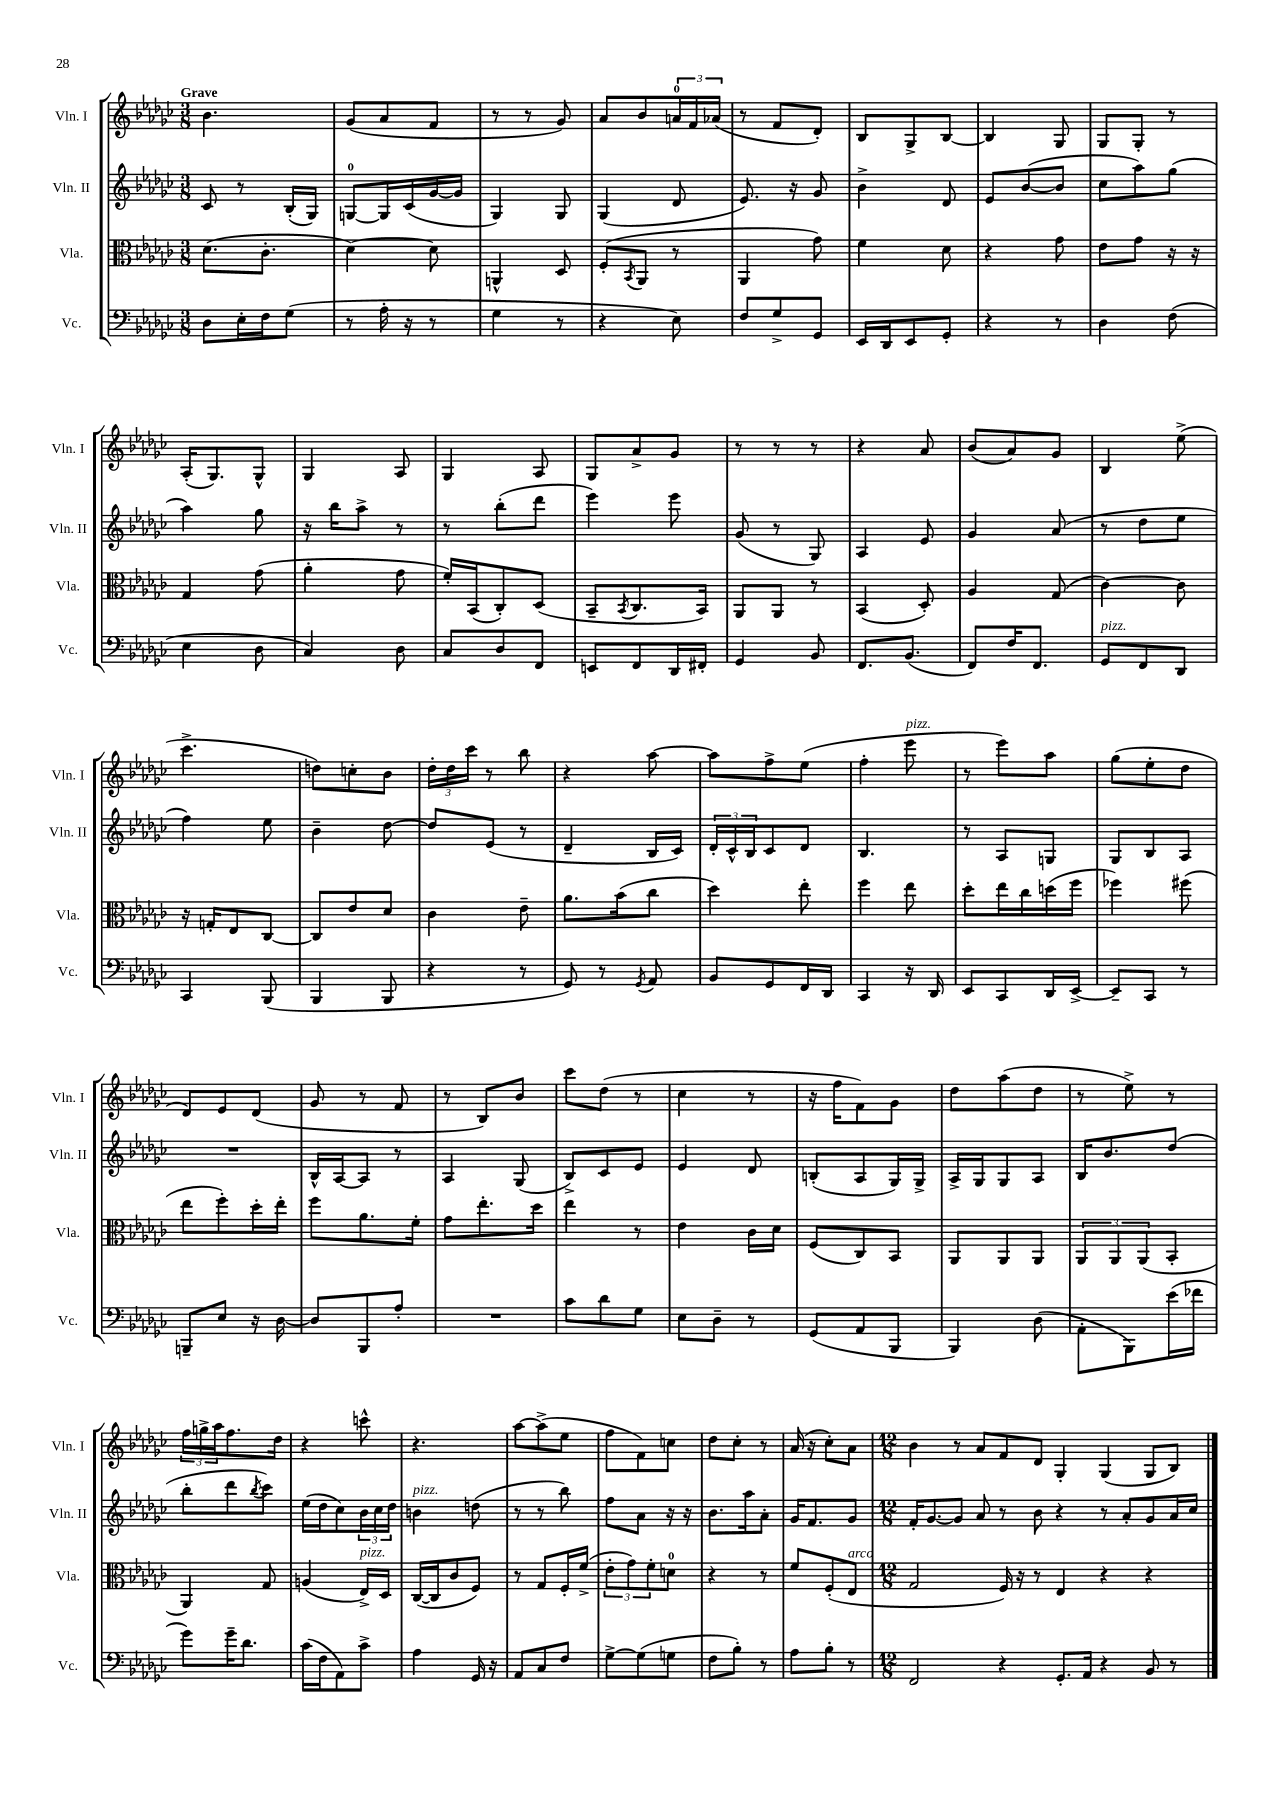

**kern	**kern	**kern	**kern
*part4	*part3	*part2	*part1
*staff4	*staff3	*staff2	*staff1
*I"Vc.	*I"Vla.	*I"Vln. II	*I"Vln. I
*I'Vc.	*I'Vla.	*I'Vln. II	*I'Vln. I
*clefF4	*clefC3	*clefG2	*clefG2
*k[b-e-a-d-g-c-]	*k[b-e-a-d-g-c-]	*k[b-e-a-d-g-c-]	*k[b-e-a-d-g-c-]
*M3/8	*M3/8	*M3/8	*M3/8
=1	=1	=1	=1
!	!	!	!LO:TX:a:B:t=Grave
8D-\L	(8.d-\L	8c-/	4.b-\
16E-'\L	.	8r	.
16F\J	8.c-'\J	.	.
(8G-\J	.	(16B-'/LL	.
.	.	16G-/JJ)	.
=2	=2	=2	=2
8r	[4d-\)	[8Gn/L	(8g-/L
16A-'\	.	16G/L]	8a-/
16r	.	(16c-/	.
8r	8d-\]	[16g-/	8f/J
.	.	16g-/JJ]	.
=3	=3	=3	=3
4G-\	4AAn^^/	4G-/)	8r
.	.	.	8r
8r	8D-/	8G-/	8g-/)
=4	=4	=4	=4
4r	(8F'/L	(4G-/	8a-/L
.	8qBB-/	.	.
.	8AA-/J	.	8b-/
8E-\)	8r	8d-/	24an/L
.	.	.	24f/
.	.	.	(24a-X/JJ
=5	=5	=5	=5
8F/L	4AA-/	8.e-/)	8r
8G-^/	.	.	8f/L
.	.	16r	.
8GG-/J	8g-\)	8g-/	8d-'/J)
=6	=6	=6	=6
16EE-/LL	4f\	4b-^\	8B-/L
16DD-/J	.	.	.
8EE-/	.	.	8G-^/
8GG-'/J	8d-\	8d-/	[8B-/J
=7	=7	=7	=7
4r	4r	8e-/L	4B-/]
.	.	([8b-/	.
8r	8g-\	8b-/J]	8G-/
=8	=8	=8	=8
4D-\	8e-\L	8cc-\L	8G-/L
.	8g-\J	8aa-\)	8G-'/J
(8F\	16r	(8gg-\J	8r
.	16r	.	.
!!LO:LB:g=z
=9	=9	=9	=9
4E-\	4G-/	4aa-\)	(16A-'/KL
.	.	.	8.G-/)
8D-\	(8g-\	8gg-\	8G-^^/J
=10	=10	=10	=10
4C-/)	4a-'\	16r	4G-/
.	.	16bb-\KL	.
.	.	8aa-^\J	.
8D-\	8g-\	8r	8A-/
=11	=11	=11	=11
8C-/L	16f'/LL)	8r	4G-/
.	(16BB-/J	.	.
8D-/	8C-'/)	(8bb-'\L	.
8FF/J	(8D-/J	8ddd-\J	8A-/
=12	=12	=12	=12
8EEn/L	8BB-~/L	4eee-\)	8G-/L
.	8qBB-/	.	.
8FF/	8.C-/	.	8a-^/
16DD-/L	.	8eee-\	8g-/J
16FF#X'/JJ	16BB-/Jk)	.	.
=13	=13	=13	=13
4GG-/	8AA-/L	(8g-/	8r
.	8AA-/J	8r	8r
8BB-/	8r	8G-/)	8r
=14	=14	=14	=14
8.FF/L	(4BB-/	4A-/	4r
(8.BB-/J	.	.	.
.	8D-'/)	8e-/	8a-/
=15	=15	=15	=15
8FF/L)	4A-/	4g-/	(8b-/L
16F/K	.	.	8a-/)
8.FF/J	.	.	.
.	(8G-/	(8a-/	8g-/J
=16	=16	=16	=16
!LO:TX:a:i:t=pizz.	!	!	!
8GG-/L	[4c-\)	8r	4B-/
8FF/	.	8dd-\L	.
8DD-/J	8c-\]	8ee-\J	(8ee-^\
!!LO:LB:g=z
=17	=17	=17	=17
4CC-/	16r	4ff\)	4.ccc-^\
.	16Gn'/KL	.	.
.	8E-/	.	.
(8BBB-/	[8C-/J	8ee-\	.
=18	=18	=18	=18
4BBB-/	8C-/L]	4b-~\	8ddn\L)
.	8e-/	.	8ccn'\
8BBB-/	8d-/J	[8dd-\	8b-\J
=19	=19	=19	=19
4r	4c-\	8dd-/L]	24dd-'\LL
.	.	.	24dd-\
.	.	.	24ccc-\JJ
.	.	(8e-/J	8r
8r	8e-~\	8r	8bb-\
=20	=20	=20	=20
8GG-/)	8.a-\L	4d-~/	4r
8r	.	.	.
.	(16b-\k	.	.
8qGG-/	.	.	.
8AA-/	8cc-\J	16B-/LL	[8aa-\
.	.	16c-/JJ)	.
=21	=21	=21	=21
8BB-/L	4dd-\)	24d-'/LL	8aa-\L]
.	.	24c-^^/	.
.	.	24B-/J	.
8GG-/	.	8c-/	8ff^\
16FF/L	8ee-'\	8d-/J	(8ee-\J
16DD-/JJ	.	.	.
=22	=22	=22	=22
4CC-/	4ff\	4.B-/	4ff'\
!	!	!	!LO:TX:a:i:t=pizz.
16r	8ee-\	.	8eee-\
16DD-/	.	.	.
=23	=23	=23	=23
8EE-/L	8dd-'\L	8r	8r
8CC-/	16ee-\L	8A-/L	8eee-\L)
.	16cc-\	.	.
16DD-/L	(16ddn\	8Gn/J	8aa-\J
[16EE-^/JJ	16ff\JJ	.	.
=24	=24	=24	=24
8EE-~/L]	4ff-X\)	8G-/L	(8gg-\L
8CC-/J	.	8B-/	8ee-'\
8r	(8ff#X\	8A-/J	8dd-\J
!!LO:LB:g=z
=25	=25	=25	=25
8BBBn~/L	8ee-\L	4.r	8d-/L)
8E-/J	8ff'\)	.	8e-/
16r	16dd-'\L	.	(8d-/J
[16D-\	16ee-'\JJ	.	.
=26	=26	=26	=26
8D-/L]	8ff\L	16B-^^/LL	8g-/
.	.	[16A-/J	.
8BBB-/	8.a-\	8A-/J]	8r
8A-'/J	.	8r	8f/
.	16f'\Jk	.	.
=27	=27	=27	=27
4.r	8g-\L	4A-/	8r
.	8.ee-'\	.	8B-/L)
.	.	(8G-/	8b-/J
.	16dd-\Jk	.	.
=28	=28	=28	=28
8c-\L	4ee-\	8B-^/L)	8ccc-\L
8d-\	.	8c-/	(8dd-\J
8G-\J	8r	8e-/J	8r
=29	=29	=29	=29
8E-\L	4e-\	4e-/	4cc-\
8D-~\J	.	.	.
8r	16c-\LL	8d-/	8r
.	16d-\JJ	.	.
=30	=30	=30	=30
(8GG-/L	(8F/L	(8Bn'/L	16r
.	.	.	16ff\KL
8AA-/	8C-/)	8A-/	8f\)
8BBB-/J	8BB-/J	16G-/L)	8g-\J
.	.	16G-^/JJ	.
=31	=31	=31	=31
4BBB-/)	8AA-/L	16A-^/LL	8dd-\L
.	.	16G-/J	.
.	8AA-/	8G-/	(8aa-\
(8D-\	8AA-/J	8A-/J	8dd-\J
=32	=32	=32	=32
8AA-'\L	12AA-/L	16B-/KL	8r
.	.	8.b-/	.
.	12AA-/	.	.
8BBB-\)	.	.	8ee-^\)
.	(12AA-/	.	.
(16e-\L	8BB-'/J	(8dd-/J	8r
16f-X\JJ	.	.	.
!!LO:LB:g=z
=33	=33	=33	=33
8g-\L)	4AA-/)	8bb-'\L	24ff\LL
.	.	.	24ggn^\
.	.	.	24aa-\J
16g-~\K	.	8ddd-\	8.ff\
8.d-\J	.	.	.
.	.	8qbb-/	.
.	8G-/	8ccc-\J)	.
.	.	.	16dd-\Jk
=34	=34	=34	=34
(16c-\LL	(4An/	(16ee-\LL	4r
16F\J	.	16dd-\J	.
8AA-\)	.	8cc-\)	.
!	!LO:TX:a:i:t=pizz.	!	!
8c-^\J	16E-^/LL)	24b-\L	8cccn^^\
.	.	24cc-\	.
.	16D-/JJ	.	.
.	.	24dd-\JJ	.
=35	=35	=35	=35
!	!	!LO:TX:a:i:t=pizz.	!
4A-\	([16C-/LL	4bn\	4.r
.	16C-/J]	.	.
.	8c-/	.	.
16GG-/	8F/J)	(8ddn\	.
16r	.	.	.
=36	=36	=36	=36
8AA-/L	8r	8r	[8aa-\L
8C-/	8G-/L	8r	(8aa-^\]
8F/J	16F'/L	8bb-\)	8ee-\J
.	(16f^/JJ	.	.
=37	=37	=37	=37
[8G-^\L	12e-'\L	8ff\L	8ff\L
.	12g-\)	.	.
(8G-\]	.	8a-\J	8f\)
.	12f'\	.	.
8Gn\J	8dn\J	16r	8ccn\J
.	.	16r	.
=38	=38	=38	=38
8F\L	4r	8.b-\L	8dd-\L
8B-'\J)	.	.	8cc-'\J
.	.	16aa-\k	.
8r	8r	8a-'\J	8r
=39	=39	=39	=39
8A-\L	8f/L	16g-/KL	(16a-/
.	.	8.f/	16r
8B-'\J	(8F'/	.	8cc-'\L)
!	!LO:TX:a:i:t=arco	!	!
8r	8E-/J	8g-/J	8a-\J
=40	=40	=40	=40
*M12/8	*M12/8	*M12/8	*M12/8
2FF/	2G-/	16f'/KL	4b-\
.	.	[8.g-/	.
.	.	8g-/J]	8r
.	.	8a-/	8a-/L
4r	16F/)	8r	8f/
.	16r	.	.
.	8r	8b-\	8d-/J
8.GG-'/L	4E-/	4r	4G-'/
16AA-/Jk	.	.	.
4r	4r	8r	(4G-/
.	.	8a-'/L	.
8BB-/	4r	8g-/	8G-/L
8r	.	16a-/L	8B-/J)
.	.	16cc-/JJ	.
==	==	==	==
*-	*-	*-	*-
